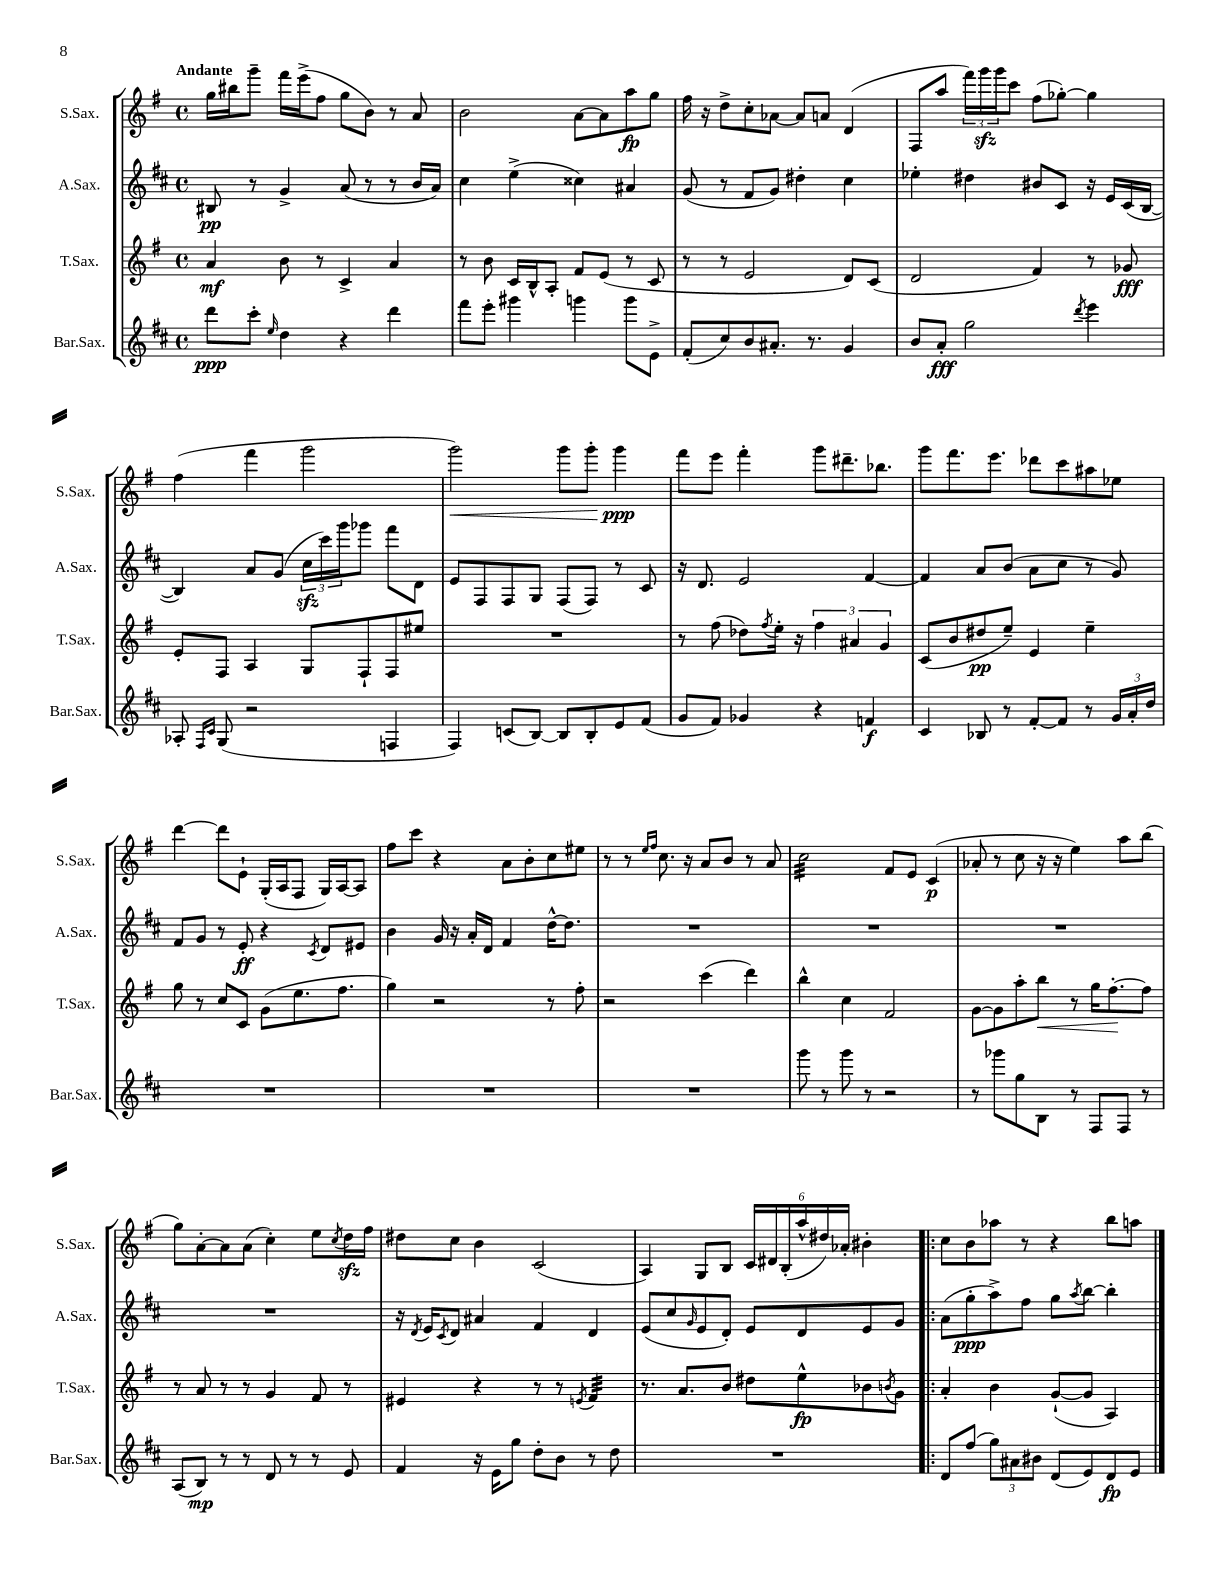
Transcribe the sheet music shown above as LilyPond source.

<<
\new StaffGroup <<
\new Staff = "s0" \with { instrumentName = "S.Sax." shortInstrumentName = "S.Sax." } {
    \clef treble \key g \major \defaultTimeSignature \time 4/4 \tempo "Andante"
    g''16 bis''16 g'''8-- fis'''16 e'''16->( fis''8 g''8 b'8) r8 a'8 |
    b'2 a'8~ a'8 a''8\fp g''8 |
    fis''16 r16 d''8-> c''8-. aes'8~ aes'8 a'8 d'4( |
    fis8 a''8 \tuplet 3/2 { fis'''16) g'''16\sfz g'''16 } c'''8 fis''8( ges''8~-.) ges''4 |
    fis''4( fis'''4 g'''2 |
    g'''2\<) g'''8 g'''8-. g'''4\ppp\! |
    fis'''8 e'''8 fis'''4-. g'''8 dis'''8.-- bes''8. |
    g'''8 fis'''8. e'''8. des'''8 c'''8 ais''8 ees''8 |
    d'''4~ d'''8 e'8-! g16-.( a16 fis8 g16) a16~ a8 |
    fis''8 c'''8 r4 a'8 b'8-. c''8 eis''8 |
    r8 r8 \grace { e''16 fis''16 } c''8. r16 a'8 b'8 r8 a'8 |
    c''2:32 fis'8 e'8 c'4\p( |
    aes'8-. r8 c''8 r16 r16 e''4) a''8 b''8( |
    g''8) a'8~-. a'8 a'8( c''4-.) e''8 \acciaccatura { c''8 } d''16\sfz fis''16 |
    dis''8 c''8 b'4 c'2( |
    a4) g8 b8 \tuplet 6/4 { c'16 dis'16 b16-.( a''16-^ dis''16) aes'16-. } bis'4-. |
    \bar ".|:" c''8 b'8 aes''8 r8 r4 b''8 a''8 \bar "|." |
}
\new Staff = "s1" \with { instrumentName = "A.Sax." shortInstrumentName = "A.Sax." } {
    \clef treble \key d \major \defaultTimeSignature \time 4/4
    bis8\pp r8 g'4-> a'8( r8 r8 b'16 a'16) |
    cis''4 e''4->( cisis''4) ais'4 |
    g'8( r8 fis'8 g'8) dis''4-. cis''4 |
    ees''4-. dis''4 bis'8 cis'8 r16 e'16 cis'16( b16~ |
    b4) a'8 g'8( \tuplet 3/2 { cis''16\sfz cis'''16) g'''16 } ges'''8 fis'''8 d'8 |
    e'8 fis8 fis8 g8 fis8( fis8) r8 cis'8 |
    r16 d'8. e'2 fis'4~ |
    fis'4 a'8 b'8( a'8 cis''8 r8 g'8) |
    fis'8 g'8 r8 e'8-.\ff r4 \acciaccatura { cis'8 } d'8 eis'8 |
    b'4 g'16 r16 a'16-. d'16 fis'4 d''16~-^ d''8. |
    R1 |
    R1 |
    R1 |
    R1 |
    r16 \acciaccatura { d'8 } e'16 \acciaccatura { cis'8 } d'8 ais'4 fis'4 d'4 |
    e'8( cis''8 \grace { g'16 } e'8 d'8-.) e'8 d'8 e'8 g'8 |
    \bar ".|:" a'8( g''8-.\ppp a''8->) fis''8 g''8 \acciaccatura { a''8 } b''8~ b''4-. \bar "|." |
}
\new Staff = "s2" \with { instrumentName = "T.Sax." shortInstrumentName = "T.Sax." } {
    \clef treble \key g \major \defaultTimeSignature \time 4/4
    a'4\mf b'8 r8 c'4-> a'4 |
    r8 b'8 c'16 b16-^ a8-. fis'8 e'8( r8 c'8 |
    r8 r8 e'2 d'8) c'8( |
    d'2 fis'4) r8 ges'8\fff |
    e'8-. fis8 a4 g8 fis8-! fis8 eis''8 |
    R1 |
    r8 fis''8( des''8) \acciaccatura { fis''8 } e''16-. r16 \tuplet 3/2 { fis''4 ais'4 g'4 } |
    c'8( b'8 dis''8\pp e''8--) e'4 e''4-- |
    g''8 r8 c''8 c'8 g'8( e''8. fis''8. |
    g''4) r2 r8 fis''8-. |
    r2 c'''4( d'''4) |
    b''4-^ c''4 fis'2 |
    g'8~ g'8 a''8-. b''8\< r8 g''16 fis''8.~-.\! fis''8 |
    r8 a'8 r8 r8 g'4 fis'8 r8 |
    eis'4 r4 r8 r8 \acciaccatura { e'8 } fis'4:32 |
    r8. a'8. b'8 dis''8 e''8-^\fp bes'8 \acciaccatura { b'8 } g'8 |
    \bar ".|:" a'4-. b'4 g'8~-!( g'8 a4) \bar "|." |
}
\new Staff = "s3" \with { instrumentName = "Bar.Sax." shortInstrumentName = "Bar.Sax." } {
    \clef treble \key d \major \defaultTimeSignature \time 4/4
    d'''8\ppp cis'''8-. \grace { e''16 } d''4 r4 d'''4 |
    fis'''8 e'''8-. gis'''4 g'''4 g'''8 e'8-> |
    fis'8-.( cis''8) b'8 ais'8.-. r8. g'4 |
    b'8 a'8-.\fff g''2 \acciaccatura { d'''8 } e'''4 |
    aes8-. \grace { fis16 cis'16 } g8( r2 f4 |
    fis4) c'8( b8~) b8 b8-. e'8 fis'8( |
    g'8 fis'8) ges'4 r4 f'4\f |
    cis'4 bes8 r8 fis'8~-. fis'8 r8 \tuplet 3/2 { g'16 a'16-. d''16 } |
    R1 |
    R1 |
    R1 |
    g'''8 r8 g'''8 r8 r2 |
    r8 ges'''8 g''8 b8 r8 fis8 fis8 r8 |
    a8( b8\mp) r8 r8 d'8 r8 r8 e'8 |
    fis'4 r16 e'16 g''8 d''8-. b'8 r8 d''8 |
    R1 |
    \bar ".|:" d'8 fis''8( \tuplet 3/2 { g''8) ais'8 bis'8 } d'8( e'8) d'8\fp e'8 \bar "|." |
}
>>
>>
\layout { \context { \Score \remove "Bar_number_engraver" } }
